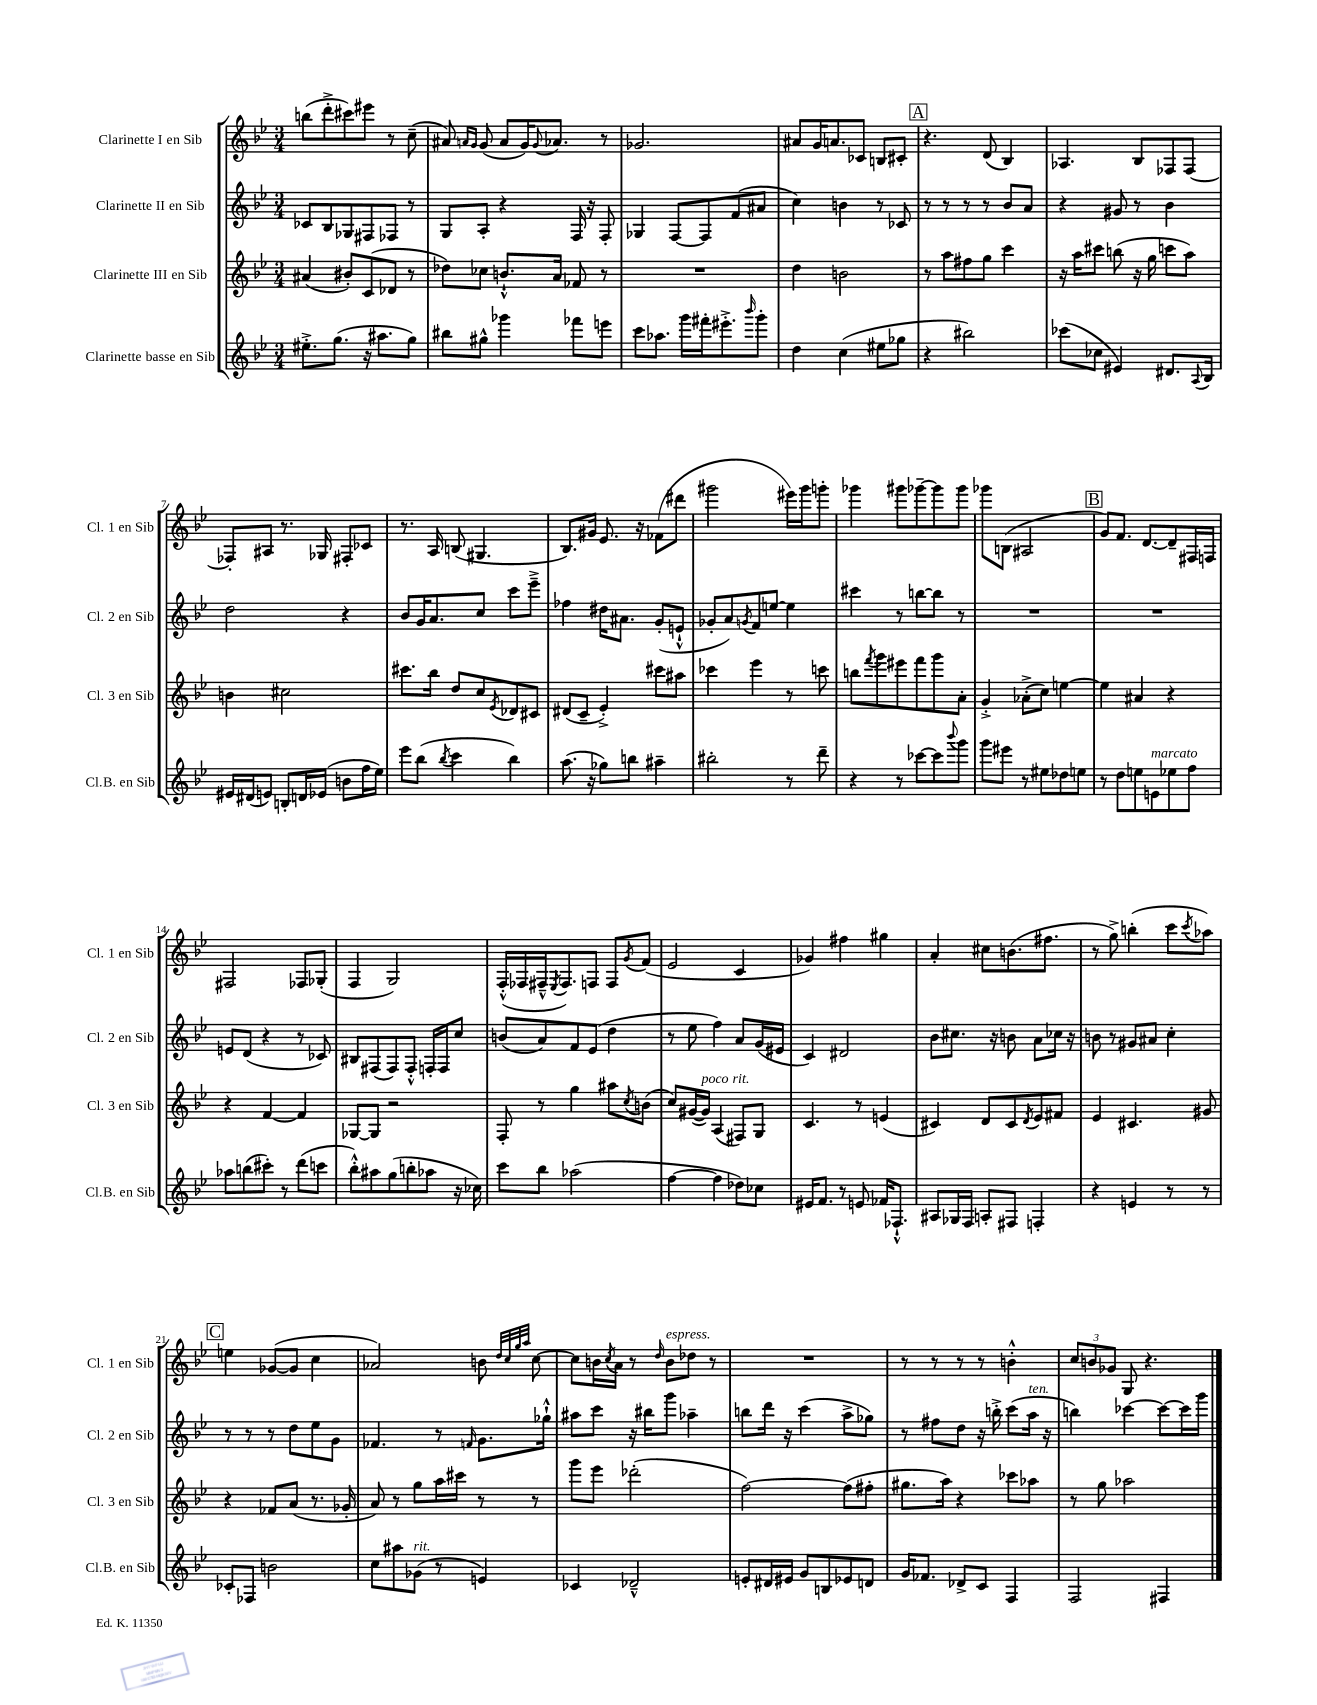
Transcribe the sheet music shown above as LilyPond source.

<<
\new StaffGroup <<
\new Staff = "s0" \with { instrumentName = "Clarinette I en Sib" shortInstrumentName = "Cl. 1 en Sib" } {
    \clef treble \key bes \major \numericTimeSignature \time 3/4
    b''8( d'''8-.-> cis'''8) eis'''8 r8 c''8--( |
    ais'8) \grace { a'16 g'16 } g'8( a'8 g'16) \appoggiatura { g'8 } aes'8. r8 |
    ges'2. |
    ais'8 g'16 a'8. ces'8 b8 cis'8-. |
    \mark \markup { \box "A" } r4. d'8( bes4) |
    aes4. bes8 fes8 fes8~ |
    fes8-. ais8 r8. ges16 fis8-. ces'8 |
    r8. a16 b8( gis4. |
    bes8.) gis'16 ees'8. r16 fes'8( dis'''8 |
    gis'''2 eis'''16) gis'''16 g'''8-. |
    ges'''4 gis'''8 ges'''8~-- ges'''8 ges'''8 |
    ges'''8 b8( ais2 |
    \mark \markup { \box "B" } g'8) f'8. d'8.~ d'8-- fis16 f16 |
    fis2 fes8 ges8-.( |
    f4 g2) |
    f16-.-^( fes16 fis16---^ \acciaccatura { ees8 } fis8.) f8 f8 \acciaccatura { g'8 } f'8( |
    ees'2 c'4 |
    ges'4) fis''4 gis''4 |
    a'4-. cis''8 b'8.( fis''8. |
    r8 g''8->) b''4-.( c'''8 \acciaccatura { c'''8 } aes''8) |
    \mark \markup { \box "C" } e''4 ges'8~( ges'8 c''4 |
    aes'2) b'8 \grace { d''32 c''32 g''32 a''32 } c''8~ |
    c''8 b'16 \acciaccatura { c''8 } a'16 r8 \grace { d''16 } b'8^\markup { \italic "espress." } des''8 r8 |
    R2. |
    r8 r8 r8 r8 b'4-.-^ |
    \tuplet 3/2 { c''8 b'8 ges'8 } g8 r4. \bar "|." |
}
\new Staff = "s1" \with { instrumentName = "Clarinette II en Sib" shortInstrumentName = "Cl. 2 en Sib" } {
    \clef treble \key bes \major \numericTimeSignature \time 3/4
    ces'8 bes8 ges8 fis8 fes8 r8 |
    g8 a8-. r4 f16 r16 f8-. |
    ges4 f8~ f8 f'8( ais'8 |
    c''4) b'4 r8 ces'8 |
    \mark \markup { \box "A" } r8 r8 r8 r8 bes'8 a'8 |
    r4 gis'8 r8 bes'4 |
    d''2 r4 |
    bes'8 g'16 a'8. c''8 c'''8 ees'''8---> |
    fes''4 dis''16 ais'8. g'8-.( e'8-!-^ |
    ges'8-. a'8) \acciaccatura { g'8 } f'8 e''8~ e''4 |
    cis'''4 r8 b''8~ b''8 r8 |
    R2. |
    \mark \markup { \box "B" } R2. |
    e'8 d'8( r4 r8 ces'8) |
    bis8 fis8( fis8) fis8-.-^ f16-. f16 c''8 |
    b'8( a'8) f'8 ees'8( d''4 |
    r8 ees''8 f''4) a'8 g'16( eis'16 |
    c'4) dis'2 |
    bes'8 cis''8. r16 b'8 a'8 ces''16 r16 |
    b'8 r8 gis'8 ais'8 c''4-. |
    \mark \markup { \box "C" } r8 r8 r8 d''8 ees''8 g'8 |
    fes'4. r8 \grace { f'16 } g'8. ges''16-!-^ |
    ais''8 c'''8 r16 bis''16 g'''8 aes''4-- |
    b''8 d'''16 r16 c'''4( a''8-> ges''8) |
    r8 fis''8 d''8 r16 b''16-.-> c'''8( a''16^\markup { \italic "ten." } r16 |
    b''4) ces'''4~ ces'''8~ ces'''16 g'''16 \bar "|." |
}
\new Staff = "s2" \with { instrumentName = "Clarinette III en Sib" shortInstrumentName = "Cl. 3 en Sib" } {
    \clef treble \key bes \major \numericTimeSignature \time 3/4
    ais'4( bis'8-.) c'8( des'8 r8 |
    des''8) ces''8 b'8.-!-^ a'16 fes'8 r8 |
    R2. |
    d''4 b'2 |
    \mark \markup { \box "A" } r8 a''8 fis''8 g''8 c'''4 |
    r16 a''16 cis'''8 b''8( r16 g''16 c'''8 a''8) |
    b'4 cis''2 |
    cis'''8. bes''16 d''8 c''8 \acciaccatura { ees'8 } des'8 cis'8 |
    dis'8( c'8-- ees'4-.->) cis'''8 ais''8 |
    ces'''4 ees'''4 r8 c'''8 |
    b''8 \acciaccatura { f'''8 } g'''8 eis'''8 f'''8 g'''8 a'8-. |
    g'4-.-> aes'8-.->( c''8) e''4~ |
    \mark \markup { \box "B" } e''4 ais'4 r4 |
    r4 f'4~ f'4 |
    ges8~ ges8 r2 |
    f8-. r8 g''4 ais''8 \acciaccatura { c''8 } b'8( |
    c''8) gis'16~( gis'16^\markup { \italic "poco rit." }) a4( fis8) g8 |
    c'4. r8 e'4( |
    cis'4) d'8 cis'8 \acciaccatura { d'8 } ees'8 fis'8 |
    ees'4 cis'4. gis'8 |
    \mark \markup { \box "C" } r4 fes'8 a'8( r8. ges'16-. |
    a'8) r8 g''8 a''16 cis'''16 r8 r8 |
    g'''8 ees'''8 des'''2-.( |
    f''2~) f''8( fis''8-. |
    gis''8. a''16) r4 ces'''8 aes''8 |
    r8 g''8 aes''2 \bar "|." |
}
\new Staff = "s3" \with { instrumentName = "Clarinette basse en Sib" shortInstrumentName = "Cl.B. en Sib" } {
    \clef treble \key bes \major \numericTimeSignature \time 3/4
    eis''8.-.-> g''8.( r16 ais''8. g''8) |
    bis''8 gis''8-^ ges'''4 fes'''8 e'''8 |
    c'''8 aes''8. g'''16 fis'''16-. eis'''8.-.-> \grace { bes'''16 } g'''8-. |
    d''4 c''4( eis''8 ges''8 |
    \mark \markup { \box "A" } r4 bis''2) |
    ces'''8( ces''8 eis'4) dis'8. \appoggiatura { a8 } bes16 |
    eis'16 dis'16( e'8) b8-. d'16 ees'16( b'8 f''16 ees''16) |
    ees'''8 bes''8( \acciaccatura { bes''8 } c'''4 bes''4) |
    a''8.( r16 ges''8) b''8 ais''4-- |
    bis''2-. r8 d'''8-- |
    r4 r8 ces'''8~ ces'''8 \appoggiatura { bes'''8 } g'''8 |
    g'''8 eis'''8 r8 eis''8 des''8 e''8 |
    \mark \markup { \box "B" } r8 d''8 e''8 e'8^\markup { \italic "marcato" } ees''8 f''8 |
    aes''8 b''8( cis'''8-.) r8 d'''8( c'''8 |
    bes''8-.-^) ais''8 g''8( b''8-. aes''8 r16 ces''16) |
    c'''8 bes''8 aes''2( |
    f''4~ f''4 des''8) ces''8 |
    eis'16 f'8. r8 e'8 fes'16 fes8.-!-^ |
    ais8 ges16 f16 a8-. fis8 f4-. |
    r4 e'4 r8 r8 |
    \mark \markup { \box "C" } ces'8-. fes8 b'2 |
    c''8 ais''8 ges'8^\markup { \italic "rit." }( r8 e'4) |
    ces'4 des'2---^ |
    e'8-. dis'16 eis'16 g'8 b8 ees'8 d'8 |
    g'16 fes'8. des'8-> c'8 f4 |
    f2 fis4 \bar "|." |
}
>>
>>
